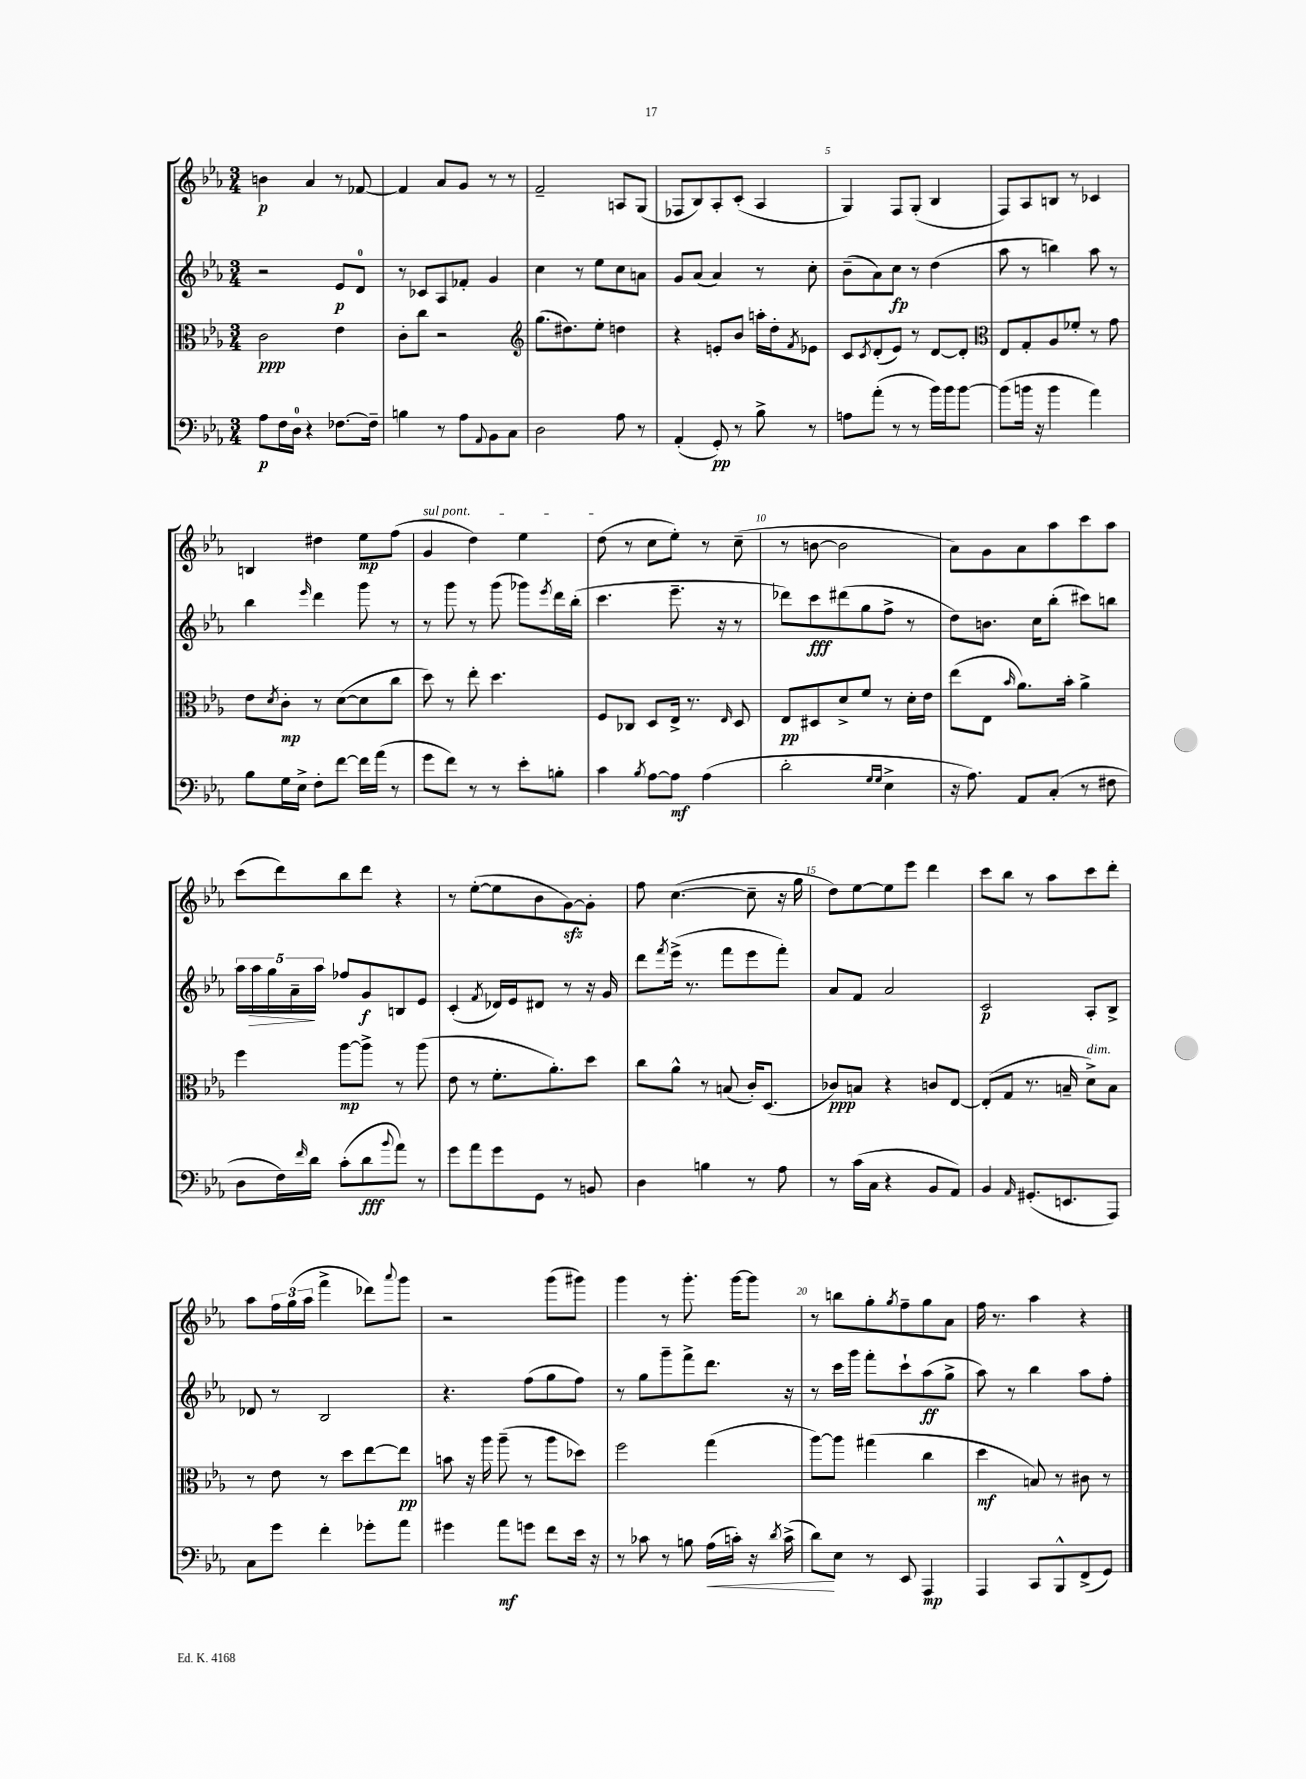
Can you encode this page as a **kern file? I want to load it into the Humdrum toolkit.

**kern	**kern	**kern	**kern
*staff4	*staff3	*staff2	*staff1
*clefF4	*clefC3	*clefG2	*clefG2
*k[b-e-a-]	*k[b-e-a-]	*k[b-e-a-]	*k[b-e-a-]
*M3/4	*M3/4	*M3/4	*M3/4
8A-\L	2c\	2r	4b\
16F\L	.	.	.
16D\JJ	.	.	.
4r	.	.	4a-/
[8.F-\L	4e-\	8e-/L	8r
.	.	8d/J	[8f-/
16F-~\]Jk	.	.	.
=	=	=	=
4B\	8c'\L	8r	4f-/]
.	8cc\J	8c-/L	.
8r	2r	8A-/	8a-/L
8A-\L	.	8f-'/J	8g/J
8qqAA-/	.	.	.
8BB-\	.	4g/	8r
8C\J	.	.	8r
=	=	=	=
*	*clefG2	*	*
2D\	(8.gg\L	4cc\	2f~/
.	8.dd#\)	.	.
.	.	8r	.
.	8ee-'\J	8ee-\L	.
8A-\	4dd\	8cc\	8A/L
8r	.	8a\J	(8G/J
=	=	=	=
(4AA-'/	4r	8g/L	8F-/L
.	.	(8a-/J	8B-/)
8GG'/)	8e'/L	4a-/)	8A-'/
8r	8b-/J	.	(8c'/J
8B-^\	16aa'\LL	8r	4A-/
.	16dd'\J	.	.
.	8qf/	.	.
8r	8e-\J	8cc'\	.
=	=	=	=
8A\L	8c/L	(8b-~\L	4G/)
.	8qc/	.	.
(8a-'\J	(8d'/	8a-\)	.
8r	8e-/J)	8cc\J	8F/L
8r	8r	8r	(8G'/J
16b-\LL)	[8d/L	(4dd\	4B-/
16b-\J	.	.	.
[8b-\J	8d'/]J	.	.
=	=	=	=
*	*clefC3	*	*
(8b-\]L	8E-/L	8aa-\	8F/L)
16b\Jk	8G'/	8r	8A-/
16r	.	.	.
4b\	8A-/	4bb\)	8B/J
.	8f-'/J	.	8r
4a-\)	8r	8aa-\	4c-/
.	8g\	8r	.
=	=	=	=
8B-\L	8e-\L	4bb-\	4B/
.	8qd/	.	.
16G\L	8c'\J	.	.
16E-^\JJ	.	.	.
.	.	16qqeee-/	.
8F'\L	8r	4ddd\	4dd#\
[8f\J	([8d\L	.	.
16f\]LL	8d\]	8ggg\	8ee-\L
(16a-\JJ	.	.	.
8r	8cc\J	8r	(8ff\J
=	=	=	=
8g\L	8dd\)	8r	4g/
8f\J)	8r	8ggg\	.
8r	8ee-'\	8r	4dd\)
8r	4.dd\	(8ggg\	.
8e-'\L	.	8ggg-\L)	4ee-\
.	.	8qeee-/	.
8B'\J	.	16ddd\L	.
.	.	(16bb-'\JJ	.
=	=	=	=
4c\	8F/L	4.ccc\	(8dd\
.	8C-/J	.	8r
8qB-/	.	.	.
[8A-\L	8D/L	.	8cc\L
8A-\]J	16E-^/Jk	8.eee-~\	8ee-'\J)
.	8.r	.	.
(4A-\	.	.	8r
.	.	16r	.
.	16qqE-/	.	.
.	8D/	8r	(8cc~\
=	=	=	=
2d'\	8E-/L	8ddd-\L)	8r
.	8D#/	8ccc\	[8b\
.	8d^/	(8ddd#\	2b\]
.	8f/J	8gg\	.
16qqG/LL	.	.	.
16qqG/JJ	.	.	.
4E-^\	8r	8ff^\J	.
.	16d'\LL	8r	.
.	16e-\JJ	.	.
=	=	=	=
16r	(8ee-\L	8dd\L)	8a-\L)
8.A-\)	.	.	.
.	8E-\J	8.b\J	8g\
.	16qqb-/	.	.
8AA-/L	8.a-\L)	.	8a-\
.	.	16cc\LK	.
(8C'/J	.	(8bb-'\J	8aa-\
.	16b-'\Jk	.	.
8r	4a-^\	8ccc#\L)	8ccc\
8F#\	.	8bb\J	8aa-\J
=	=	=	=
8D\L	4ff\	20aa-\LL	(8ccc\L
.	.	20aa-\	.
.	.	20gg\	.
16F\L)	.	.	8ddd\)
.	.	20a-~\	.
16qqf/	.	.	.
16d\JJ	.	.	.
.	.	20aa-\JJ	.
(8c'\L	[8aa-\L	8ff-/L	8bb-\
8d\	8aa-^\]J	8g/	8ddd\J
8qqb-/	.	.	.
8a-\J)	8r	8B/	4r
8r	(8aa-\	8e-/J	.
=	=	=	=
8g\L	8e-\	(4c'/	8r
8a-\	8r	.	([8ee-'\L
.	.	8qf/	.
8g\	8.f'\L	16d-/LL)	8ee-\]
.	.	16e-/J	.
8GG\J	.	8d#/J	8b-\
.	8.a-'\)	.	.
8r	.	8r	[8g\)
8BB/	8dd\J	16r	8g'\]J
.	.	16g/	.
=	=	=	=
4D\	8cc\L	8ddd\L	8ff\
.	.	8qfff/	.
.	8a-^^\J	(16eee-^\Jk	([4.cc\
.	.	8.r	.
4B\	8r	.	.
.	(8B/	8fff\L	.
8r	16c'/LK)	8eee-\	8cc~\]
.	(8.D/J	.	.
8A-\	.	8fff'\J)	16r
.	.	.	16gg\
=	=	=	=
8r	8c-/L)	8a-/L	8dd\L)
(16c\LL	8B/J	8f/J	[8ee-\
16C\JJ	.	.	.
4r	4r	2a-/	8ee-\]
.	.	.	8eee-\J
8BB-/L	8c/L	.	4ddd\
8AA-/J)	[8E-/J	.	.
=	=	=	=
4BB-/	(8E-'/]L	2c/	8ccc\L
.	8G/J	.	8bb-\J
16qqAA-/	.	.	.
(8.GG#'/L	8.r	.	8r
.	.	.	8aa-\L
8.EE/	16B~/	.	.
.	8d^\L)	8A-'/L	8ccc\
8AAA-/J)	8B\J	8B-^/J	8ddd'\J
=	=	=	=
8C\L	8r	8d-/	8aa-\L
8g\J	8e-\	8r	24ff\L
.	.	.	(24gg\
.	.	.	24aa-\JJ
4f'\	8r	2B-/	4fff^\
.	8dd\L	.	.
8g-'\L	[8ee-\	.	8ddd-\L)
.	.	.	8qqaaa-/
8a-\J	8ee-\]J	.	8ggg\J
=	=	=	=
4g#\	8b\	4.r	2r
.	16r	.	.
.	16aa-\	.	.
8a-\L	(8aa-~\	.	.
8g\J	8r	(8ff\L	.
8f\L	8aa-\L	8gg\	(8ggg\L
16e-\Jk	8dd-\J)	8ff\J)	8ggg#\J)
16r	.	.	.
=	=	=	=
8r	2ff\	8r	4ggg\
8c-\	.	8gg\L	.
8r	.	8ggg~\	8r
8B\	.	8fff^\	8.ggg'\
(16A-\LL	(4gg\	8.ddd\J	.
16c'\JJ)	.	.	[16ggg\LK
16r	.	.	8ggg\]J
8qd/	.	.	.
(16c^\	.	16r	.
=	=	=	=
8d\L)	[8aa-\L)	8r	8r
8E-\J	8aa-\]J	16ccc\LL	8bb\L
.	.	16ggg\JJ	.
8r	(4gg#\	8fff'\L	8gg'\
.	.	.	8qgg/
8EE-/	.	8ccc`\	8ff~\
4AAA-/	4cc\	(8aa-\	8gg\
.	.	8gg^\J	8a-\J
=	=	=	=
4AAA-/	4dd\	8aa-\)	16ff\
.	.	.	8.r
.	.	8r	.
8CC/L	8B/)	4bb-\	4aa-\
8BBB-^^/	8r	.	.
(8FF^/	8c#\	8aa-\L	4r
8GG/J)	8r	8ff'\J	.
==	==	==	==
*-	*-	*-	*-
